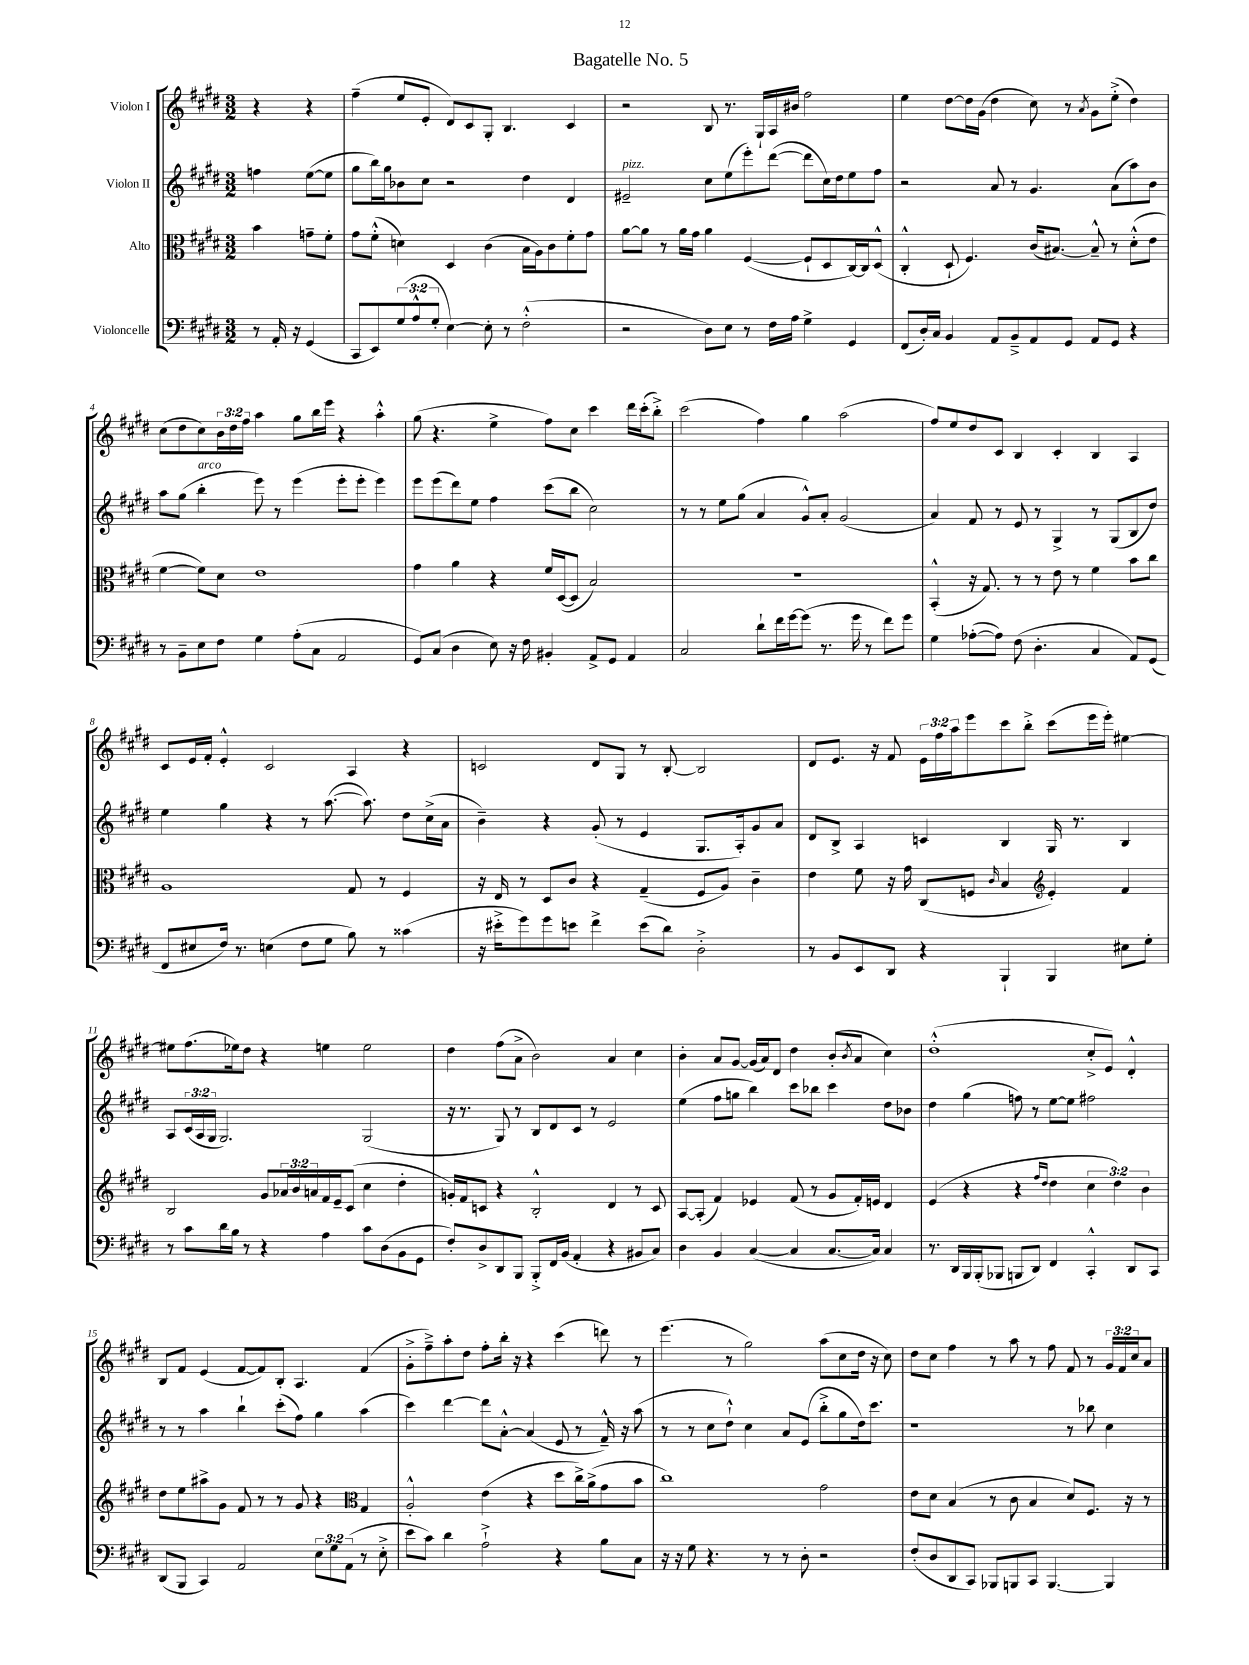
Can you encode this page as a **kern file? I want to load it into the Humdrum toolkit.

**kern	**kern	**kern	**kern
*staff4	*staff3	*staff2	*staff1
*clefF4	*clefC3	*clefG2	*clefG2
*k[f#c#g#d#]	*k[f#c#g#d#]	*k[f#c#g#d#]	*k[f#c#g#d#]
*M3/2	*M3/2	*M3/2	*M3/2
8r	4b	4ff	4r
16AA'	.	.	.
16r	.	.	.
(4GG#	8g~	([8ee	4r
.	8f#'	8ee]	.
=	=	=	=
8CC#	8g#	8gg#	(4ff#~
8EE)	(8f#'^^	16bb)	.
.	.	16gg#	.
(12G#	4d)	8b-	8ee
12A^^	.	.	.
.	.	8cc#	8e'
12G#'	.	.	.
[4E)	4D#	2r	8d#)
.	.	.	8c#
8E']	(4c#	.	8G#'
8r	.	.	4.B
(2F#'^^	16B	4dd#	.
.	16A)	.	.
.	8c#	.	.
.	8f#'	4d#	4c#
.	8g#	.	.
=	=	=	=
2r	[8a	2e#~	2r
.	8a]	.	.
.	8r	.	.
.	16a	.	.
.	16g#	.	.
8D#)	4a	8cc#	8B
8E	.	(8ee	8.r
8r	([4F#	8eee')	.
.	.	.	16G#`
16F#	.	([8ddd#	16A
16A	.	.	16b#
4G#^	8F#`]	8ddd#]	2ff#
.	8D#	16cc#)	.
.	.	16dd#	.
4GG#	[16C#)	8ee	.
.	16C#]	.	.
.	(8D#^^	8ff#	.
=	=	=	=
(8FF#	4C#'^^	2r	4ee
16D#')	.	.	.
16C#	.	.	.
4BB	8D#`	.	[8dd#
.	4.F#)	.	16dd#]
.	.	.	(16g#
8AA	.	8a	4dd#
8BB~^	.	8r	.
8AA	(16c#	4.g#	8cc#)
.	[8.B#)	.	.
8GG#	.	.	8r
.	.	.	8qa
8AA	8B#~^^]	.	8g#
8GG#	8r	(8a	(8ee'^
4r	(8d#'^^	8aa)	4dd#)
.	8e	8b	.
=	=	=	=
8r	[4f#	8aa	(8cc#
8BB~	.	(8gg#	8dd#
8E	8f#])	4bb'	8cc#)
8F#	8d#	.	24b
.	.	.	24dd#
.	.	.	24ff#
4G#	1e	8eee)	4aa
.	.	8r	.
(8A'	.	(4eee	8gg#
8C#	.	.	16bb
.	.	.	16eee
2AA	.	8eee'	4r
.	.	8eee'	.
.	.	4eee)	4aa'^^
=	=	=	=
8GG#)	4g#	8eee	(8gg#
(8C#	.	(8eee	4.r
4D#	4a	8ddd#)	.
.	.	8ee	.
8E)	4r	4ff#	4ee^
16r	.	.	.
16F#	.	.	.
4BB#'	16f#	(8ccc#	8ff#)
.	([16D#	.	.
.	8D#]	8bb	8cc#
8AA^	2B)	2cc#)	4ccc#
8GG#	.	.	.
4AA	.	.	16ddd#
.	.	.	(16ccc#'
.	.	.	8bb'^)
=	=	=	=
2C#	1.r	8r	(2ccc#
.	.	8r	.
.	.	8ee	.
.	.	(8gg#	.
8d#`	.	4a	4ff#)
16f#	.	.	.
[16g#	.	.	.
(8g#]	.	8g#^^)	4gg#
8.r	.	8a'	.
.	.	(2g#	(2aa
16g#	.	.	.
8r	.	.	.
8f#)	.	.	.
8g#	.	.	.
=	=	=	=
4G#	(4BB'^^	4a)	8ff#)
.	.	.	8ee
([8A-'	16r	8f#	8dd#
.	8.G#)	.	.
8A-])	.	8r	8c#
(8F#	8r	8e	4B
4.D#'	8r	8r	.
.	8e	4G#^	4c#'
.	8r	.	.
4C#	4f#	8r	4B
.	.	(8G#	.
8AA)	8b	8B	4A
(8GG#	8cc#	8dd#)	.
=	=	=	=
8FF#	1A	4ee	8c#
8E#	.	.	16e
.	.	.	16f#'
16F#)	.	4gg#	4e'^^
8.r	.	.	.
(4E	.	4r	2c#
8F#	.	8r	.
8G#	.	([8.aa	.
8B)	8G#	.	4A
.	.	8.aa])	.
8r	8r	.	.
(4c##	4F#	8dd#	4r
.	.	(16cc#^	.
.	.	16a	.
=	=	=	=
16r	16r	4b~)	2c
16e#'^	16E	.	.
8g#)	8r	.	.
8g#	8D#	4r	.
8e	8c#	.	.
4f#^	4r	(8g#'	8d#
.	.	8r	8G#
(8e	(4G#~	4e	8r
8d#)	.	.	[8B'
2D#'^	8F#	8.G#	2B]
.	8A)	.	.
.	.	16A')	.
.	4c#~	8g#	.
.	.	8a	.
=	=	=	=
8r	4e	8d#	8d#
8BB	.	8B^	8.e
8EE	8f#	4A	.
.	.	.	16r
8DD#	16r	.	8f#
.	16g#	.	.
4r	(8C#	4c	24e
.	.	.	24ff#
.	.	.	24aa
.	8F	.	8eee
.	16qqc#	.	.
4BBB`	4B	4B	8ccc#
.	.	.	8bb'^
*	*clefG2	*	*
4BBB	4e')	16G#	(8ccc#
.	.	8.r	.
.	.	.	16eee
.	.	.	16eee')
8E#	4f#	4B	[4ee#
8G#'	.	.	.
=	=	=	=
8r	2B	8A	8ee#]
8c#	.	(24c#	(8.ff#
.	.	24A	.
.	.	24G#	.
16d#	.	2.G#)	.
16B	.	.	16ee-)
8r	.	.	8dd#
4r	8g#	.	4r
.	24a-	.	.
.	24b	.	.
.	24a	.	.
4A	16f#	.	4ee
.	16e~	.	.
.	(8c#	.	.
8c#	4cc#	(2G#	2ee
(8D#	.	.	.
8BB	4dd#'	.	.
8GG#	.	.	.
=	=	=	=
8F#')	16g')	16r	4dd#
.	16f#	8.r	.
8D#^	8c	.	.
8DD#	4r	8G#)	(8ff#
8BBB	.	8r	8a^
8BBB'^	2B'^^	8B	2b)
16FF#	.	8d#	.
(16BB	.	.	.
4AA'	.	8c#	.
.	.	8r	.
4r	4d#	2e	4a
8BB#	8r	.	4cc#
8C#)	8c	.	.
=	=	=	=
4D#	[8A	(4ee	4b'
.	(8A']	.	.
4BB	4f#)	8ff#	8a
.	.	8gg	[8g#
([4C#	4e-	4bb)	(16g#]
.	.	.	16a)
.	.	.	8d#
4C#]	(8f#	8ccc#	4dd#
.	8r	8bb-	.
[8.C#	8g#	4ccc#	(8b'
.	.	.	8qb
.	16f#')	.	8a
16C#])	16e	.	.
4C#	4d#	8dd#	4cc#)
.	.	8b-	.
=	=	=	=
8.r	(4e	4dd#	(1dd#'^^
16DD#	.	.	.
16BBB	4r	(4gg#	.
(16BBB'	.	.	.
8BBB-	.	.	.
8BBB	4r	8ff)	.
8DD#)	.	8r	.
.	16qqff#	.	.
.	16qqdd#	.	.
4FF#	4dd#	[8ee	.
.	.	8ee]	.
4CC#'^^	6cc#	2ff#	8cc#'^
.	.	.	8e)
.	6dd#)	.	.
8DD#	.	.	4d#'^^
.	6b	.	.
8CC#	.	.	.
=	=	=	=
(8DD#	8dd#	8r	8B
8BBB	8ee	8r	8f#
4CC#)	8aa#^	4aa	(4e
.	8g#	.	.
2AA	8f#	4bb`	[8f#
.	8r	.	8f#])
.	8r	(8ccc#'	8B'
.	8g#	8ff#)	4.A
12E	4r	4gg#	.
12G#	.	.	.
(12AA	.	.	.
*	*clefC3	*	*
8r	4G#	(4aa	(4f#
8E'^	.	.	.
=	=	=	=
8e	2A'^^	4ccc#)	8g#'^
8c#)	.	.	8ff#~^)
4d#	.	[4ddd#	8aa'
.	.	.	8dd#
2A`^	(4e	8ddd#]	8ff#'
.	.	[8a'^^	16bb'
.	.	.	16r
.	4r	(4a]	4r
4r	8dd#	8e	(4ccc#
.	16cc#^)	8r	.
.	(16a^	.	.
8B	8g#	16f#~^^)	8ddd)
.	.	16r	.
8C#	8b	(8aa	8r
=	=	=	=
16r	1cc#)	8r	(4.eee
16r	.	.	.
8G#	.	8r	.
4.r	.	8cc#	.
.	.	8dd#`^^)	8r
.	.	4cc#	2gg#)
8r	.	.	.
8r	.	8a	.
8D#'	.	(8e	.
2r	2g#	8bb'^	(8aa
.	.	8gg#	8cc#
.	.	16dd#)	16dd#
.	.	8.ccc#	16r
.	.	.	8cc#)
=	=	=	=
(8F#'	8e	1r	8dd#
8D#	8d#	.	8cc#
8DD#	(4B	.	4ff#
8CC#)	.	.	.
8BBB-	8r	.	8r
8BBB	8c#	.	8aa
8CC#	4B	.	8r
[4.BBB	.	.	8ff#
.	8d#)	8r	8f#
.	8.F#	8bb-	8r
4BBB]	.	4cc#	24g#
.	.	.	24f#
.	16r	.	.
.	.	.	24cc#
.	8r	.	8a
==	==	==	==
*-	*-	*-	*-
